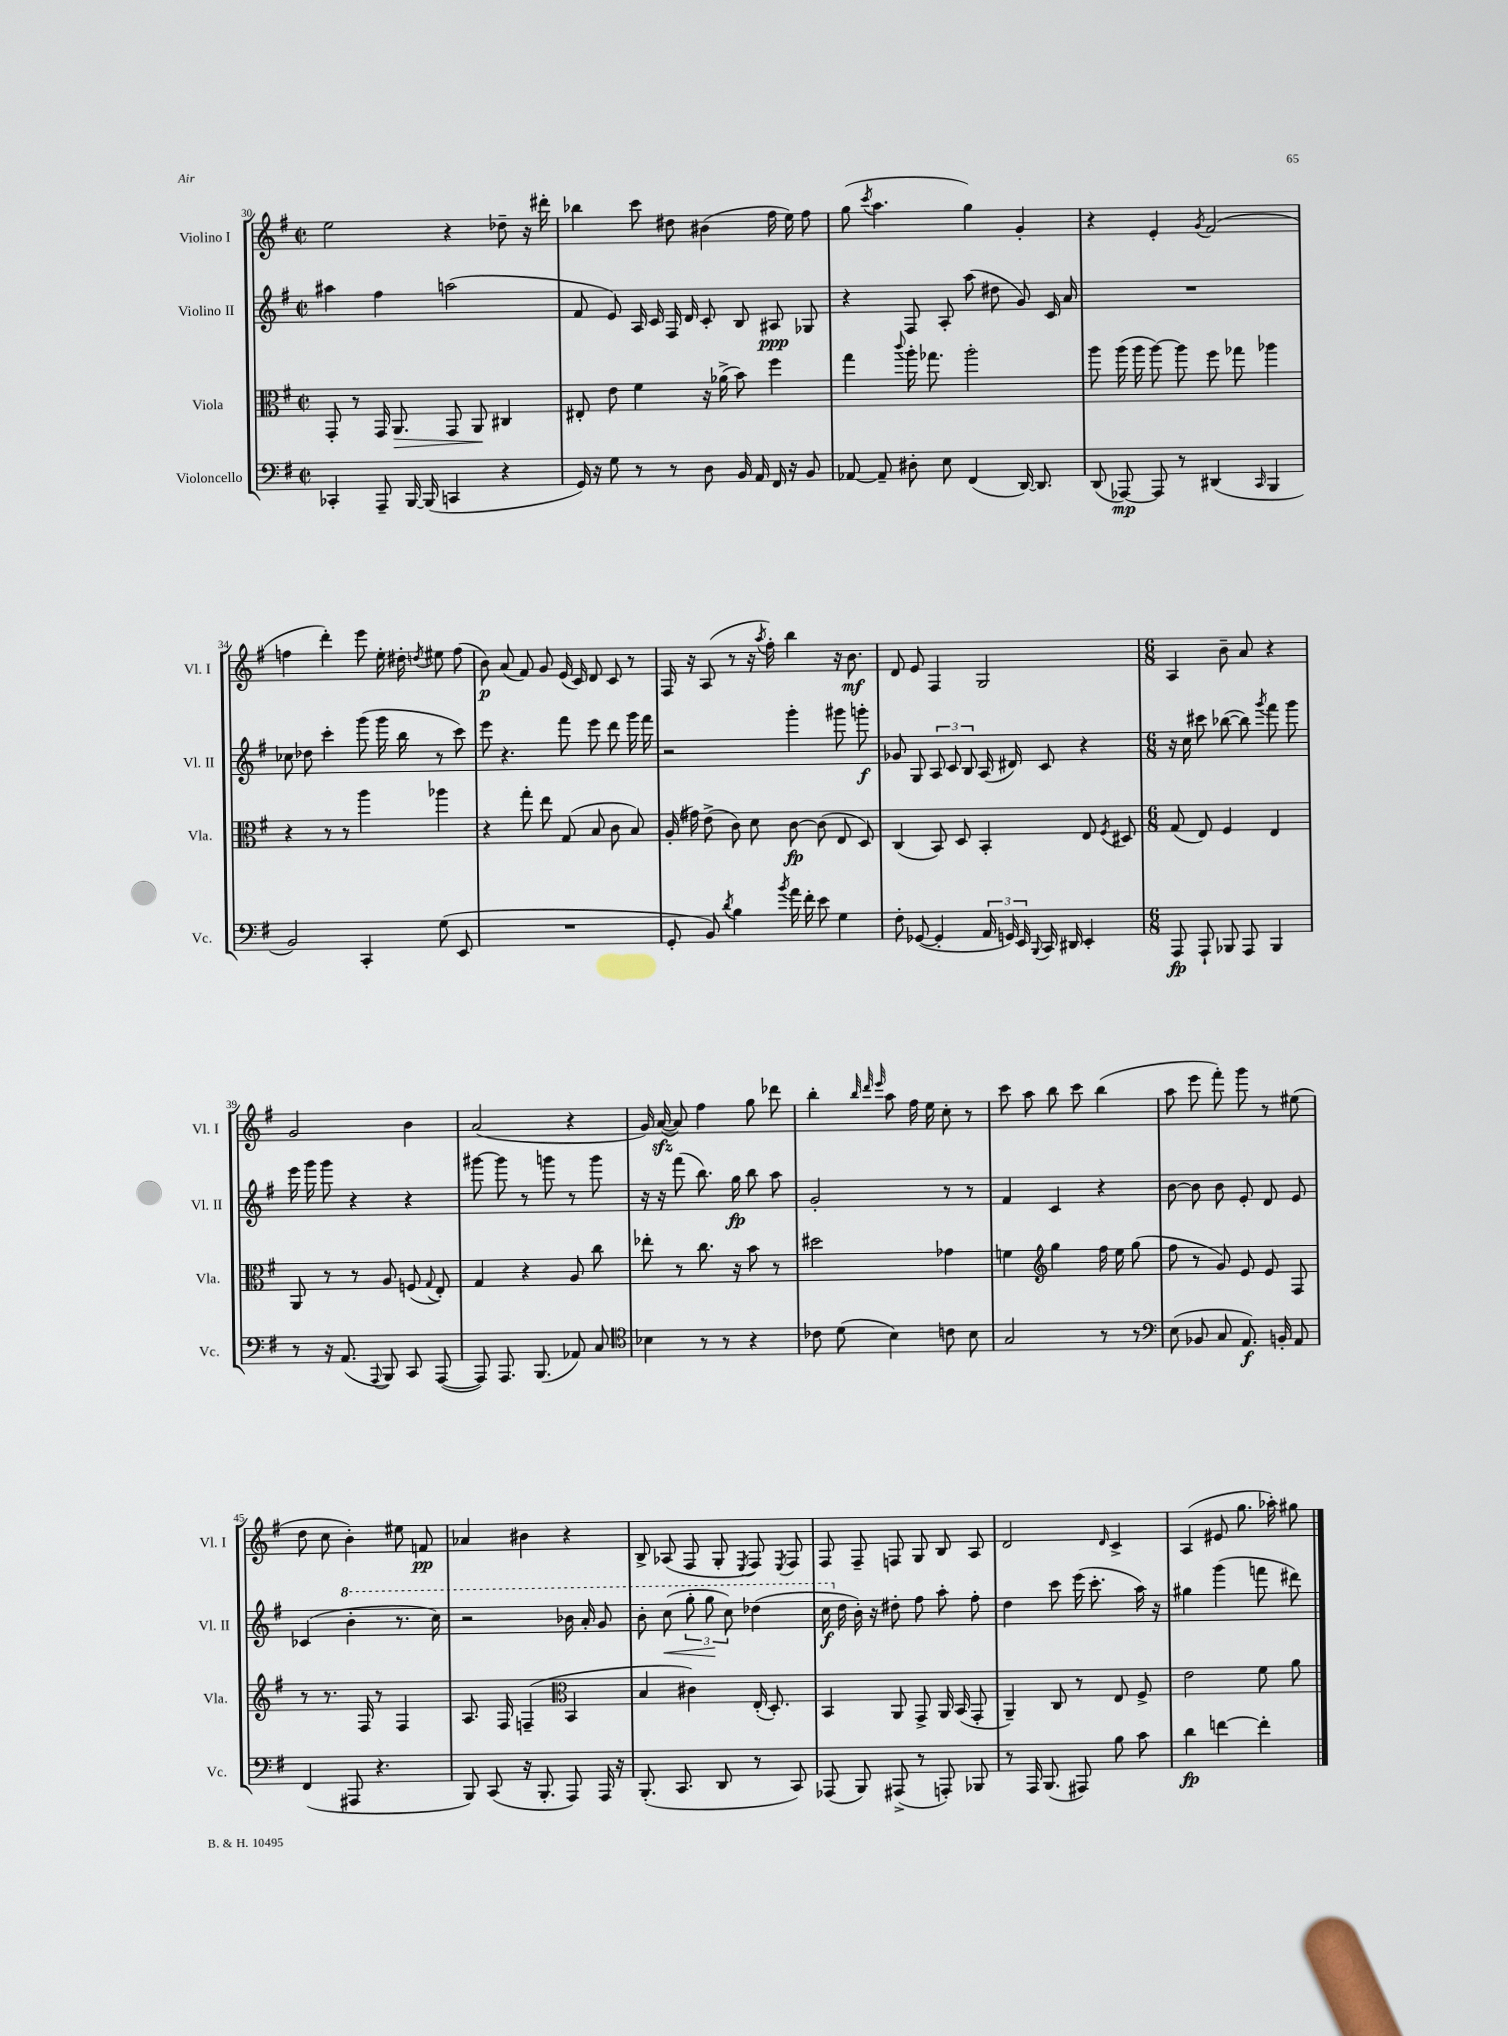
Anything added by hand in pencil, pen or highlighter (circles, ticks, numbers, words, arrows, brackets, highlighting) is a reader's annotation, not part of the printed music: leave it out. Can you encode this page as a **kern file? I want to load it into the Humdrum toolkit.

**kern	**kern	**kern	**kern
*staff4	*staff3	*staff2	*staff1
*clefF4	*clefC3	*clefG2	*clefG2
*k[f#]	*k[f#]	*k[f#]	*k[f#]
*M2/2	*M2/2	*M2/2	*M2/2
*met(c|)	*met(c|)	*met(c|)	*met(c|)
4CC-'	8GG'	4aa#	2ee
.	8r	.	.
8AAA~	16GG	4ff#	.
.	8.AA	.	.
[16BBB	.	.	.
(16BBB]	.	.	.
4CC	8GG	(2aa	4r
.	8AA	.	.
4r	4C#	.	8dd-~
.	.	.	16r
.	.	.	16ddd#'
=	=	=	=
16GG)	8E#'	8f#	4bb-
16r	.	.	.
8G	8e	8e)	.
8r	4f#	16A	8ccc
.	.	16c	.
8r	.	16F#	8dd#
.	.	16d	.
8D	16r	8c'	(4b#
.	(16a-^	.	.
16BB	8b)	8B	.
16AA	.	.	.
16FF#	4ff#	8A#	16ff#
16r	.	.	16ee)
8BB	.	8G-	8ff#
=	=	=	=
[8AA-	4gg	4r	(8gg
.	.	.	8qccc
8AA-~]	.	.	4.aa
.	8qqccc	.	.
8D#'	16aa'	8F#	.
.	8.gg-	.	.
8E	.	8A'	.
(4FF#	2aa'	(8aa	4gg)
.	.	8dd#	.
[16DD)	.	8g)	4g'
8.DD]	.	.	.
.	.	16c	.
.	.	16a	.
=	=	=	=
(8DD	8aa	1r	4r
[8AAA-)	(16aa	.	.
.	16aa	.	.
8AAA-]	[8aa)	.	4e'
8r	8aa]	.	.
.	.	.	8qg
(4DD#	8ff#	.	(2f#
.	8gg-	.	.
16qqCC	.	.	.
4BBB	4aa-	.	.
=	=	=	=
2BB)	4r	8cc-	4ff
.	.	8dd-	.
.	8r	4ccc'	4ddd')
.	8r	.	.
4CC'	4aa	(8ggg	8eee
.	.	16ggg	16ee'
.	.	16bb	16dd#'
.	.	.	8qdd
(8G	4aa-	8r	8ee#
8EE	.	8ccc)	(8ff
=	=	=	=
1r	4r	8eee	8b)
.	.	4.r	(8a
.	8gg'	.	8f#)
.	8ee	.	8g
.	(8G	8fff#	(16e
.	.	.	16c)
.	8B	8eee	8d
.	8c	8ddd	8c
.	8B)	16ggg	8r
.	.	16fff#	.
=	=	=	=
8GG'	(16A'	2r	16F#
.	16g#)	.	16r
8BB)	(8e^	.	(8A
8qd	.	.	.
4B	8c)	.	8r
.	8d	.	16r
.	.	.	8qaa
.	.	.	16ff#')
8qb	.	.	.
16a	[8c	4ggg'	4bb
16f#'	.	.	.
8e	(8c]	.	.
4G	8E	8ggg#	16r
.	.	.	8.b
.	8D)	8ggg'	.
=	=	=	=
8F#'	(4C	8g-	8d
([8GG-	.	8G	8e
4GG-']	8BB)	12A	4F#
.	.	12c	.
.	8D	.	.
.	.	12B	.
24AA	4BB'	(16A	2G
24GG)	.	.	.
.	.	16d#)	.
24EE	.	.	.
8qqBBB	.	.	.
16CC	.	8c	.
16DD#	.	.	.
4EE'	8E	4r	.
.	8qF#	.	.
.	8D#	.	.
=	=	=	=
*M6/8	*M6/8	*M6/8	*M6/8
8AAA	(8G	16r	4A
.	.	16cc	.
8AAA`	8E)	8ccc#	.
8BBB-	4F#	([8bb-	8b~
8AAA	.	8bb-])	8a
.	.	8qggg	.
4BBB-	4E	8fff#	4r
.	.	8ggg	.
=	=	=	=
8r	8AA	16eee	2g
.	.	16ggg	.
16r	8r	8ggg	.
(8.AA	.	.	.
.	8r	4r	.
8qqAAA	.	.	.
8BBB)	8A	.	.
8CC	(8F	4r	4b
.	8qqG	.	.
([8AAA	8E')	.	.
=	=	=	=
8AAA])	4G	[8ggg#	(2a
8.AAA	.	8ggg#]	.
.	4r	8r	.
(8.BBB	.	.	.
.	.	8ggg	.
8AA-)	8A	8r	4r
8C	8cc	8ggg	.
=	=	=	=
*clefC4	*	*	*
4B-	8ee-'	16r	16g)
.	.	16r	([16a
.	8r	(8fff#	8a])
8r	8.cc	8.bb)	4ff#
8r	.	.	.
.	16r	16gg	.
4r	8b	8bb	8gg
.	8r	8aa	8ddd-
=	=	=	=
8c-	2dd#	2g'	4bb'
(8d	.	.	.
.	.	.	32qqbb
.	.	.	32qqddd
.	.	.	32qqeee
4B)	.	.	8aa
.	.	.	16ff#
.	.	.	16ee
8c	4g-	8r	8cc'
8B	.	8r	8r
=	=	=	=
2G	4f	4f#	8ccc
.	.	.	8aa
*	*clefG2	*	*
.	4gg	4c	8bb
.	.	.	8ccc
8r	16ff#	4r	(4bb
.	16ee	.	.
8r	(8gg	.	.
=	=	=	=
*clefF4	*	*	*
(8E	8ff#	[8b	8aa
8BB-	8r	8b]	8eee
8C	8g)	8b	8fff#')
8.AA)	8e	8e'	8ggg
.	8e	8d	8r
16BB'	.	.	.
8AA	8F#	8e	(8ee#
=	=	=	=
(4FF#	8r	(4c-	8dd
.	8.r	.	8cc
8AAA#	.	4bb'	4b')
.	16F#	.	.
4.r	8r	.	.
.	4F#	8.r	8ee#
.	.	.	8f
.	.	16ccc)	.
=	=	=	=
8BBB)	8.A	2r	4a-
(8CC	.	.	.
.	16F#	.	.
16r	(4F~	.	4b#
8.BBB'	.	.	.
*	*clefC3	*	*
8AAA)	4BB	16bb-	4r
.	.	16aa'	.
16AAA	.	8gg	.
16r	.	.	.
=	=	=	=
(8.BBB'	4B	8bb'	8B^
.	.	(8ccc	(8A-
8.CC	.	.	.
.	4c#)	12ggg'	8F#
.	.	12ggg	.
8DD	.	.	8G'
.	.	12ccc)	.
.	.	.	8qE
8r	(16E'	(4ddd-	8F#)
.	8.D')	.	.
.	.	.	8qE
8CC)	.	.	8F#
=	=	=	=
(8AAA-	4BB	16ccc	8F#
.	.	16dd	.
8BBB)	.	16b')	8F#~
.	.	16r	.
(8AAA#^	8AA	8dd#'	8F
8r	8GG^	8ff#	8G
8AAA')	16AA	8aa'	8B
.	(16BB	.	.
8BBB-	8GG'	8ff#'	8A
=	=	=	=
8r	4AA~)	4dd	2d
16AAA	.	.	.
(8.BBB	.	.	.
.	8C	8ccc	.
8AAA#)	8r	(16eee	.
.	.	8.ccc'	.
.	.	.	16qqd
8B	8E	.	4c^
8c	8F#^	16aa)	.
.	.	16r	.
=	=	=	=
4d	2e	4gg#	(4A
[4f	.	(4ggg	8e#
.	.	.	8.gg
4f']	8f#	8fff	.
.	.	.	16aa-')
.	8a	8ddd#)	8gg#
==	==	==	==
*-	*-	*-	*-
